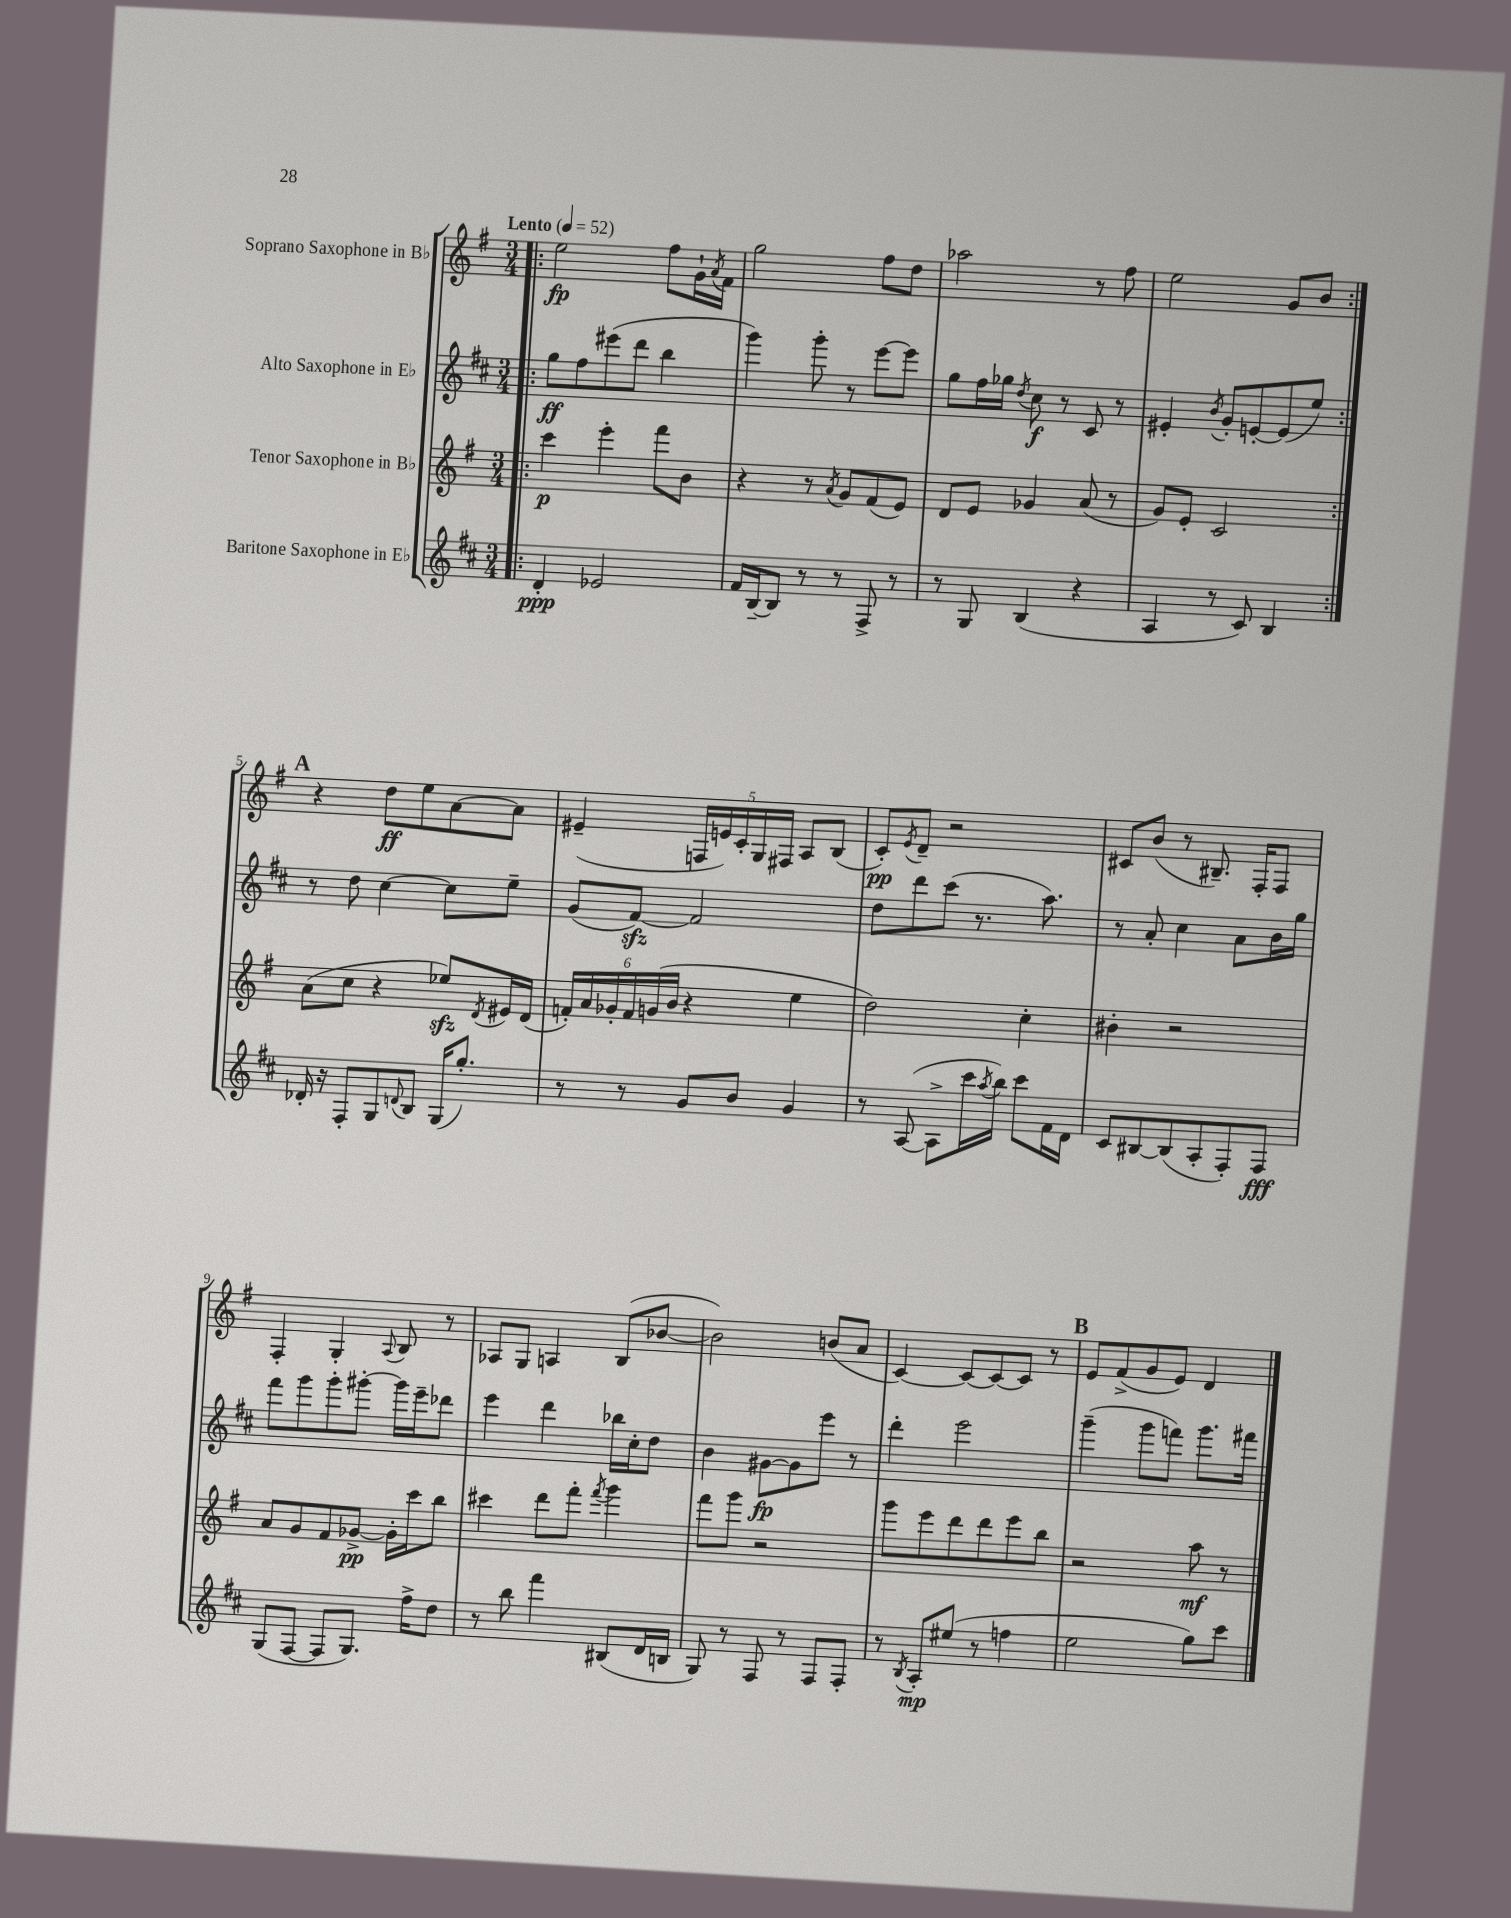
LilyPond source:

<<
\new StaffGroup <<
\new Staff = "s0" \with { instrumentName = "Soprano Saxophone in Bb" } {
    \clef treble \key g \major \numericTimeSignature \time 3/4 \tempo "Lento" 4 = 52
    \repeat volta 2 { \bar ".|:" e''2\fp fis''8 g'16-! \acciaccatura { a'8 } fis'16 |
    g''2 fis''8 d''8 |
    aes''2 r8 fis''8 |
    e''2 g'8 b'8 | }
    \mark \markup { \bold "A" } r4 d''8\ff e''8 a'8~ a'8 |
    eis'4--( \tuplet 5/4 { f16 e'16) c'16-. g16 fis16 } a8 b8( |
    c'8-.\pp) \acciaccatura { e'8 } d'8-- r2 |
    cis'8 b'8( r8 bis8.--) fis16-. fis8 |
    fis4-. g4-. \appoggiatura { a8 } b8 r8 |
    aes8 g8 a4 b8( bes'8~ |
    bes'2) b'8( a'8 |
    c'4~) c'8~ c'8~ c'8 r8 |
    \mark \markup { \bold "B" } e'8 fis'8->( g'8 e'8) d'4 \bar "|." |
}
\new Staff = "s1" \with { instrumentName = "Alto Saxophone in Eb" } {
    \clef treble \key d \major \numericTimeSignature \time 3/4
    \repeat volta 2 { \bar ".|:" g''8\ff fis''8 eis'''8( d'''8 b''4 |
    g'''4) g'''8-. r8 e'''8~ e'''8 |
    g''8 fis''16 ges''16 \acciaccatura { d''8 } cis''8\f r8 cis'8 r8 |
    eis'4-. \acciaccatura { b'8 } g'8-. e'8~-. e'8( e''8) | }
    \mark \markup { \bold "A" } r8 d''8 cis''4~ cis''8 e''8-- |
    g'8( fis'8~\sfz) fis'2 |
    d''8 d'''8 cis'''8( r8. a''8.) |
    r8 a'8-. cis''4 a'8 b'16 g''16 |
    fis'''8 g'''8 g'''8-. gis'''8~-. gis'''16 e'''16-- des'''8 |
    e'''4 d'''4 bes''16 cis''16-. d''8 |
    b'4 gis'8~\fp gis'8 e'''8 r8 |
    d'''4-. e'''2 |
    \mark \markup { \bold "B" } g'''4--( g'''8 f'''8) g'''8. fis'''16 \bar "|." |
}
\new Staff = "s2" \with { instrumentName = "Tenor Saxophone in Bb" } {
    \clef treble \key g \major \numericTimeSignature \time 3/4
    \repeat volta 2 { \bar ".|:" c'''4\p e'''4-. fis'''8 b'8 |
    r4 r8 \acciaccatura { a'8 } g'8 fis'8( e'8) |
    d'8 e'8 ges'4 a'8( r8 |
    g'8) e'8-. c'2 | }
    \mark \markup { \bold "A" } a'8( c''8 r4 ees''8\sfz) \acciaccatura { d'8 } eis'16 d'16( |
    \tuplet 6/4 { f'16-.) a'16 ges'16-. f'16 g'16( b'16 } r4 e''4 |
    d''2) c''4-. |
    bis'4-. r2 |
    a'8 g'8 fis'8 ges'8~->\pp ges'16-. c'''16 b''8 |
    cis'''4 d'''8 fis'''8-. \acciaccatura { fis'''8 } g'''4 |
    fis'''8 g'''8 r2 |
    g'''8 e'''8 d'''8 d'''8 e'''8 b''8 |
    \mark \markup { \bold "B" } r2 a''8\mf r8 \bar "|." |
}
\new Staff = "s3" \with { instrumentName = "Baritone Saxophone in Eb" } {
    \clef treble \key d \major \numericTimeSignature \time 3/4
    \repeat volta 2 { \bar ".|:" d'4-.\ppp ees'2 |
    fis'16 b16~-- b8 r8 r8 fis8-> r8 |
    r8 g8 b4( r4 |
    a4 r8 cis'8) b4 | }
    \mark \markup { \bold "A" } des'16-. r16 fis8-. g8 \appoggiatura { d'8 } b8 g16( g''8.-.) |
    r8 r8 g'8 b'8 g'4 |
    r8 a8~( a8-> cis'''16 \acciaccatura { a''8 } b''16) cis'''8 fis'16 d'16 |
    cis'8 bis8~ bis8( a8-. fis8-.) fis8\fff |
    g8( fis8~ fis8 g8.) fis''16-> d''8 |
    r8 b''8 fis'''4 bis8( d'16 b16 |
    g8) r8 fis8 r8 fis8 fis8-. |
    r8 \acciaccatura { b8 } a8-.\mp eis''8( r8 f''4 |
    \mark \markup { \bold "B" } e''2 g''8) cis'''8 \bar "|." |
}
>>
>>
